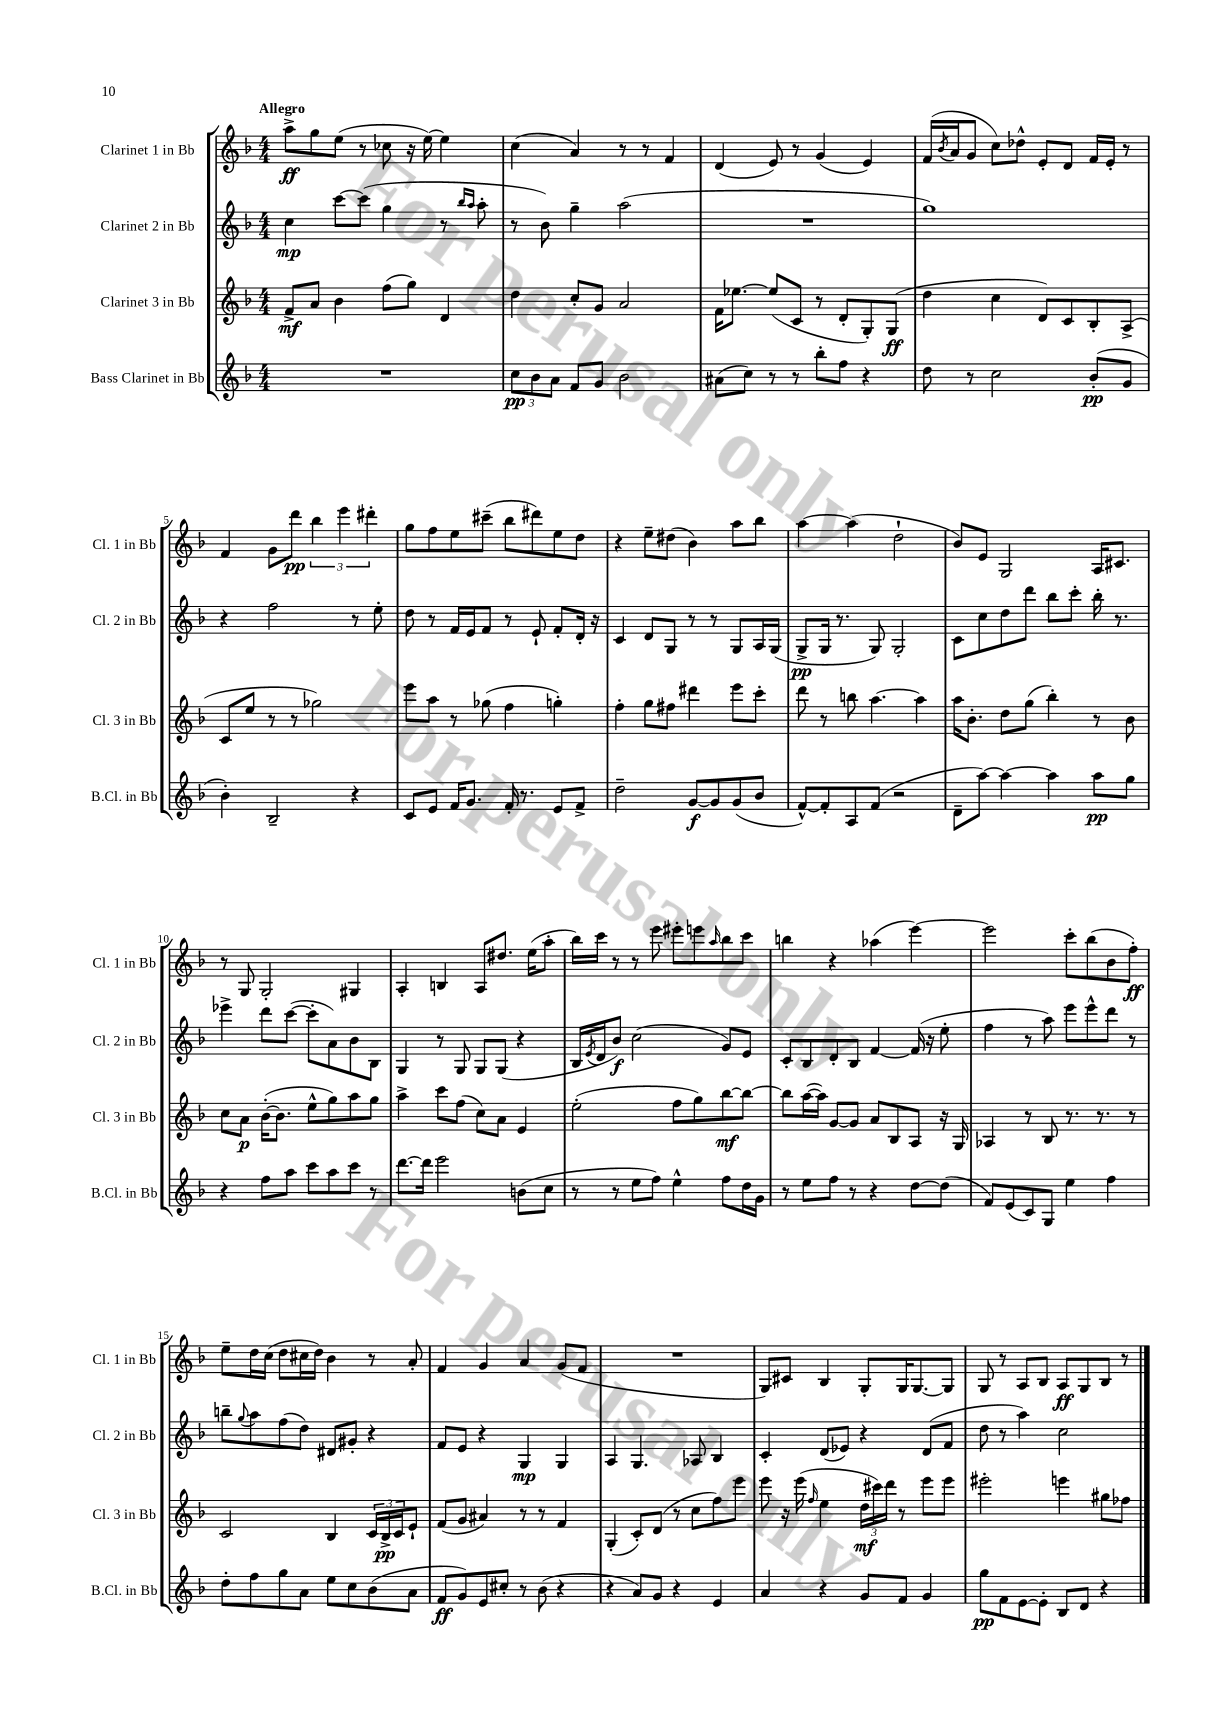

**kern	**dynam	**kern	**dynam	**kern	**dynam	**kern	**dynam
*part4	*part4	*part3	*part3	*part2	*part2	*part1	*part1
*staff4	*staff4	*staff3	*staff3	*staff2	*staff2	*staff1	*staff1
*I"Bass Clarinet in Bb	*	*I"Clarinet 3 in Bb	*	*I"Clarinet 2 in Bb	*	*I"Clarinet 1 in Bb	*
*I'B.Cl. in Bb	*	*I'Cl. 3 in Bb	*	*I'Cl. 2 in Bb	*	*I'Cl. 1 in Bb	*
*clefG2	*	*clefG2	*	*clefG2	*	*clefG2	*
*k[b-]	*	*k[b-]	*	*k[b-]	*	*k[b-]	*
*M4/4	*	*M4/4	*	*M4/4	*	*M4/4	*
=1	=1	=1	=1	=1	=1	=1	=1
!	!	!	!	!	!	!LO:TX:a:B:t=Allegro	!
1r	.	8f^/L	mf	4cc\	mp	8aa^\L	ff
.	.	8a/J	.	.	.	8gg\	.
.	.	4b-\	.	[8ccc\L	.	(8ee\J	.
.	.	.	.	(8ccc\J]	.	8r	.
.	.	(8ff\L	.	4gg\	.	8cc-X\	.
.	.	8gg\J)	.	.	.	16r	.
.	.	.	.	.	.	[16ee\)	.
.	.	4d/	.	8r	.	4ee\]	.
.	.	.	.	16qqbb-/LL	.	.	.
.	.	.	.	16qqaa/JJ	.	.	.
.	.	.	.	8aa'\	.	.	.
=2	=2	=2	=2	=2	=2	=2	=2
12cc\L	pp	4dd\	.	8r	.	(4cc\	.
12b-\	.	.	.	.	.	.	.
.	.	.	.	8b-\)	.	.	.
12a\J	.	.	.	.	.	.	.
8f/L	.	8cc'/L	.	4gg~\	.	4a/)	.
8g/J	.	8g/J	.	.	.	.	.
2b-\	.	2a/	.	(2aa\	.	8r	.
.	.	.	.	.	.	8r	.
.	.	.	.	.	.	4f/	.
=3	=3	=3	=3	=3	=3	=3	=3
(8a#X\L	.	16f\KL	.	1r	.	(4d/	.
.	.	[8.ee-X\J	.	.	.	.	.
8cc\J)	.	.	.	.	.	.	.
8r	.	(8ee-/L]	.	.	.	8e/)	.
8r	.	8c/J	.	.	.	8r	.
8bb-'\L	.	8r	.	.	.	(4g/	.
8ff\J	.	8d'/L	.	.	.	.	.
4r	.	8G'/)	.	.	.	4e/)	.
.	.	(8G/J	ff	.	.	.	.
=4	=4	=4	=4	=4	=4	=4	=4
8dd\	.	4dd\	.	1gg)	.	(16f/LL	.
.	.	.	.	.	.	8qb-/	.
.	.	.	.	.	.	16a/J	.
8r	.	.	.	.	.	8g/J	.
2cc\	.	4cc\	.	.	.	8cc\L)	.
.	.	.	.	.	.	8dd-X^^\J	.
.	.	8d/L)	.	.	.	8e'/L	.
.	.	8c/	.	.	.	8d/J	.
(8b-'/L	pp	8B-'/	.	.	.	16f/LL	.
.	.	.	.	.	.	16e'/JJ	.
8g/J	.	(8A^/J	.	.	.	8r	.
!!LO:LB:g=z
=5	=5	=5	=5	=5	=5	=5	=5
4b-'\)	.	8c/L	.	4r	.	4f/	.
.	.	8ee/J	.	.	.	.	.
2B-~/	.	8r	.	2ff\	.	8g\L	.
.	.	8r	.	.	.	8ddd\J	pp
.	.	2gg-X\)	.	.	.	6bb-\	.
.	.	.	.	.	.	6eee\	.
4r	.	.	.	8r	.	.	.
.	.	.	.	.	.	6ddd#X'\	.
.	.	.	.	8ee'\	.	.	.
=6	=6	=6	=6	=6	=6	=6	=6
8c/L	.	8eee\L	.	8dd\	.	8gg\L	.
8e/J	.	8aa\J	.	8r	.	8ff\	.
16f/KL	.	8r	.	16f/LL	.	8ee\	.
8.g/J	.	.	.	16e/J	.	.	.
.	.	(8gg-X\	.	8f/J	.	(8ccc#X~\J	.
16f'/	.	4ff\	.	8r	.	8bb-\L	.
8.r	.	.	.	.	.	.	.
.	.	.	.	8e`/	.	8ddd#X\)	.
8e/L	.	4ggn'\)	.	8f'/L	.	8ee\	.
8f^/J	.	.	.	16d'/Jk	.	8dd\J	.
.	.	.	.	16r	.	.	.
=7	=7	=7	=7	=7	=7	=7	=7
2dd~\	.	4ff'\	.	4c/	.	4r	.
.	.	8gg\L	.	8d/L	.	8ee~\L	.
.	.	8ff#X\J	.	8G/J	.	(8dd#X\J	.
[8g/L	f	4ddd#X\	.	8r	.	4b-\)	.
8g/]	.	.	.	8r	.	.	.
(8g/	.	8eee\L	.	8G/L	.	8aa\L	.
8b-/J	.	8ccc'\J	.	16A/L	.	8bb-\J	.
.	.	.	.	(16G/JJ	.	.	.
=8	=8	=8	=8	=8	=8	=8	=8
[8f^^/L)	.	8ddd\	.	8G^/L	pp	[4aa\	.
8f'/]	.	8r	.	16G/Jk	.	.	.
.	.	.	.	8.r	.	.	.
8A/	.	8bbn\	.	.	.	(4aa\]	.
(8f/J	.	[4.aa\	.	8G/)	.	.	.
2r	.	.	.	2G'/	.	2dd`\	.
.	.	4aa\]	.	.	.	.	.
=9	=9	=9	=9	=9	=9	=9	=9
8d~\L	.	16aa\KL	.	8c\L	.	8b-/L)	.
.	.	8.b-'\J	.	.	.	.	.
[8aa\J)	.	.	.	8cc\	.	8e/J	.
4aa\_	.	8dd\L	.	8dd\	.	2G/	.
.	.	(8gg\J	.	8ddd\J	.	.	.
4aa\]	.	4bb-'\)	.	8bb-\L	.	.	.
.	.	.	.	8ccc'\J	.	.	.
8aa\L	pp	8r	.	16bb-'\	.	16A/KL	.
.	.	.	.	8.r	.	8.c#X/J	.
8gg\J	.	8b-\	.	.	.	.	.
!!LO:LB:g=z
=10	=10	=10	=10	=10	=10	=10	=10
4r	.	8cc\L	.	4eee-X^\	.	8r	.
.	.	8a\J	p	.	.	8G/	.
8ff\L	.	([16b-'\KL	.	8ddd\L	.	2G'/	.
.	.	8.b-\J]	.	.	.	.	.
8aa\J	.	.	.	([8ccc\J	.	.	.
8ccc\L	.	8ee^^\L	.	8ccc'\L]	.	.	.
8aa\	.	8gg\)	.	8a\)	.	.	.
8ccc\J	.	8aa\	.	8b-\	.	4G#X/	.
8r	.	8gg\J	.	8B-\J	.	.	.
=11	=11	=11	=11	=11	=11	=11	=11
[8.ddd\L	.	4aa^\	.	4G/	.	4A'/	.
16ddd\Jk]	.	.	.	.	.	.	.
2eee\	.	8ccc\L	.	8r	.	4Bn/	.
.	.	(8ff\J	.	8G/	.	.	.
.	.	8cc\L)	.	8G/L	.	8A/L	.
.	.	8a\J	.	(8G/J	.	8.dd#X/J	.
(8bn\L	.	4e/	.	4r	.	.	.
.	.	.	.	.	.	(16ee\KL	.
8cc\J	.	.	.	.	.	8aa'\J	.
=12	=12	=12	=12	=12	=12	=12	=12
8r	.	(2ee'\	.	16B-/LL	.	16bb-\LL)	.
.	.	.	.	8qe/	.	.	.
.	.	.	.	16d/J	.	16ccc\JJ	.
8r	.	.	.	8b-/J)	f	8r	.
8ee\L	.	.	.	(2cc\	.	8r	.
8ff\J)	.	.	.	.	.	8eee\	.
4ee^^\	.	8ff\L	.	.	.	8eee#X'\L	.
.	.	8gg\)	.	.	.	8eeen\	.
.	.	.	.	.	.	16qqaa/	.
8ff\L	.	[8bb-\	mf	8g/L)	.	8bb-\	.
16dd\L	.	8bb-\J_	.	8e/J	.	8ccc\J	.
16g\JJ	.	.	.	.	.	.	.
=13	=13	=13	=13	=13	=13	=13	=13
8r	.	8bb-\L]	.	8c'/L	.	4bbn\	.
8ee\L	.	([16aa\L	.	8B-/	.	.	.
.	.	16aa\JJ])	.	.	.	.	.
8ff\J	.	[8g/L	.	8d'/	.	4r	.
8r	.	8g/J]	.	8B-/J	.	.	.
4r	.	8a/L	.	[4f/	.	(4aa-X\	.
.	.	8B-/	.	.	.	.	.
[8dd\L	.	8A/J	.	(16f/]	.	[4eee\)	.
.	.	.	.	16r	.	.	.
(8dd\J]	.	16r	.	8ee'\	.	.	.
.	.	16G/	.	.	.	.	.
=14	=14	=14	=14	=14	=14	=14	=14
8f/L)	.	4A-X/	.	4ff\	.	2eee\]	.
(8e/	.	.	.	.	.	.	.
8c/)	.	8r	.	8r	.	.	.
8G/J	.	8B-/	.	8aa\)	.	.	.
4ee\	.	8.r	.	8eee\L	.	8ccc'\L	.
.	.	.	.	8eee^^\	.	(8bb-\	.
.	.	8.r	.	.	.	.	.
4ff\	.	.	.	8ddd\J	.	8b-\	.
.	.	8r	.	8r	.	8ff'\J)	ff
!!LO:LB:g=z
=15	=15	=15	=15	=15	=15	=15	=15
8dd'\L	.	2c/	.	8bbn~\L	.	8ee~\L	.
.	.	.	.	8qqgg/	.	.	.
8ff\	.	.	.	8aa\	.	16dd\L	.
.	.	.	.	.	.	(16cc\JJ	.
8gg\	.	.	.	(8ff\	.	8dd\L	.
8a\J	.	.	.	8dd\J)	.	16cc#X\L	.
.	.	.	.	.	.	16dd\JJ)	.
8ee\L	.	4B-/	.	8d#X/L	.	4b-\	.
8cc\	.	.	.	8g#X'/J	.	.	.
(8b-\	.	24c/LL	.	4r	.	8r	.
.	.	24B-^/	pp	.	.	.	.
.	.	24c/J	.	.	.	.	.
8a\J	.	8e`/J	.	.	.	8a'/	.
=16	=16	=16	=16	=16	=16	=16	=16
8f/L	ff	(8f/L	.	8f/L	.	4f/	.
8g/)	.	8g/J	.	8e/J	.	.	.
8e/	.	4a#X/)	.	4r	.	4g/	.
8cc#X'/J	.	.	.	.	.	.	.
8r	.	8r	.	4G/	mp	4a/	.
(8b-\	.	8r	.	.	.	.	.
4r	.	4f/	.	4G/	.	(8g/L	.
.	.	.	.	.	.	8f/J	.
=17	=17	=17	=17	=17	=17	=17	=17
4r	.	(4G'/	.	4A/	.	1r	.
8a/L)	.	8c'/L)	.	4.G/	.	.	.
8g/J	.	(8d/J	.	.	.	.	.
4r	.	8r	.	.	.	.	.
.	.	8cc\L	.	8A-X/	.	.	.
4e/	.	8ff\)	.	4B-/	.	.	.
.	.	8eee\J	.	.	.	.	.
=18	=18	=18	=18	=18	=18	=18	=18
4a/	.	8eee\	.	4c'/	.	8G/L)	.
.	.	16r	.	.	.	8c#X/J	.
.	.	(16eee\	.	.	.	.	.
.	.	16qqff/	.	.	.	.	.
4r	.	4ee\	.	(8d/L	.	4B-/	.
.	.	.	.	8e-X/J)	.	.	.
8g/L	.	24dd\LL	mf	4r	.	8G'/L	.
.	.	24ccc#X\)	.	.	.	.	.
.	.	24ddd\JJ	.	.	.	.	.
8f/J	.	8r	.	.	.	16G/K	.
.	.	.	.	.	.	[8.G/	.
4g/	.	8eee\L	.	(8d/L	.	.	.
.	.	8eee\J	.	8f/J	.	8G/J]	.
=19	=19	=19	=19	=19	=19	=19	=19
8gg\L	pp	2eee#X'\	.	8dd\	.	8G/	.
8f\	.	.	.	8r	.	8r	.
[8e\	.	.	.	4aa\)	.	8A/L	.
8e'\J]	.	.	.	.	.	8B-/J	.
8B-/L	.	4eeen\	.	2cc\	.	8A/L	ff
8d/J	.	.	.	.	.	8G/	.
4r	.	8gg#X\L	.	.	.	8B-/J	.
.	.	8ff-X\J	.	.	.	8r	.
==	==	==	==	==	==	==	==
*-	*-	*-	*-	*-	*-	*-	*-
